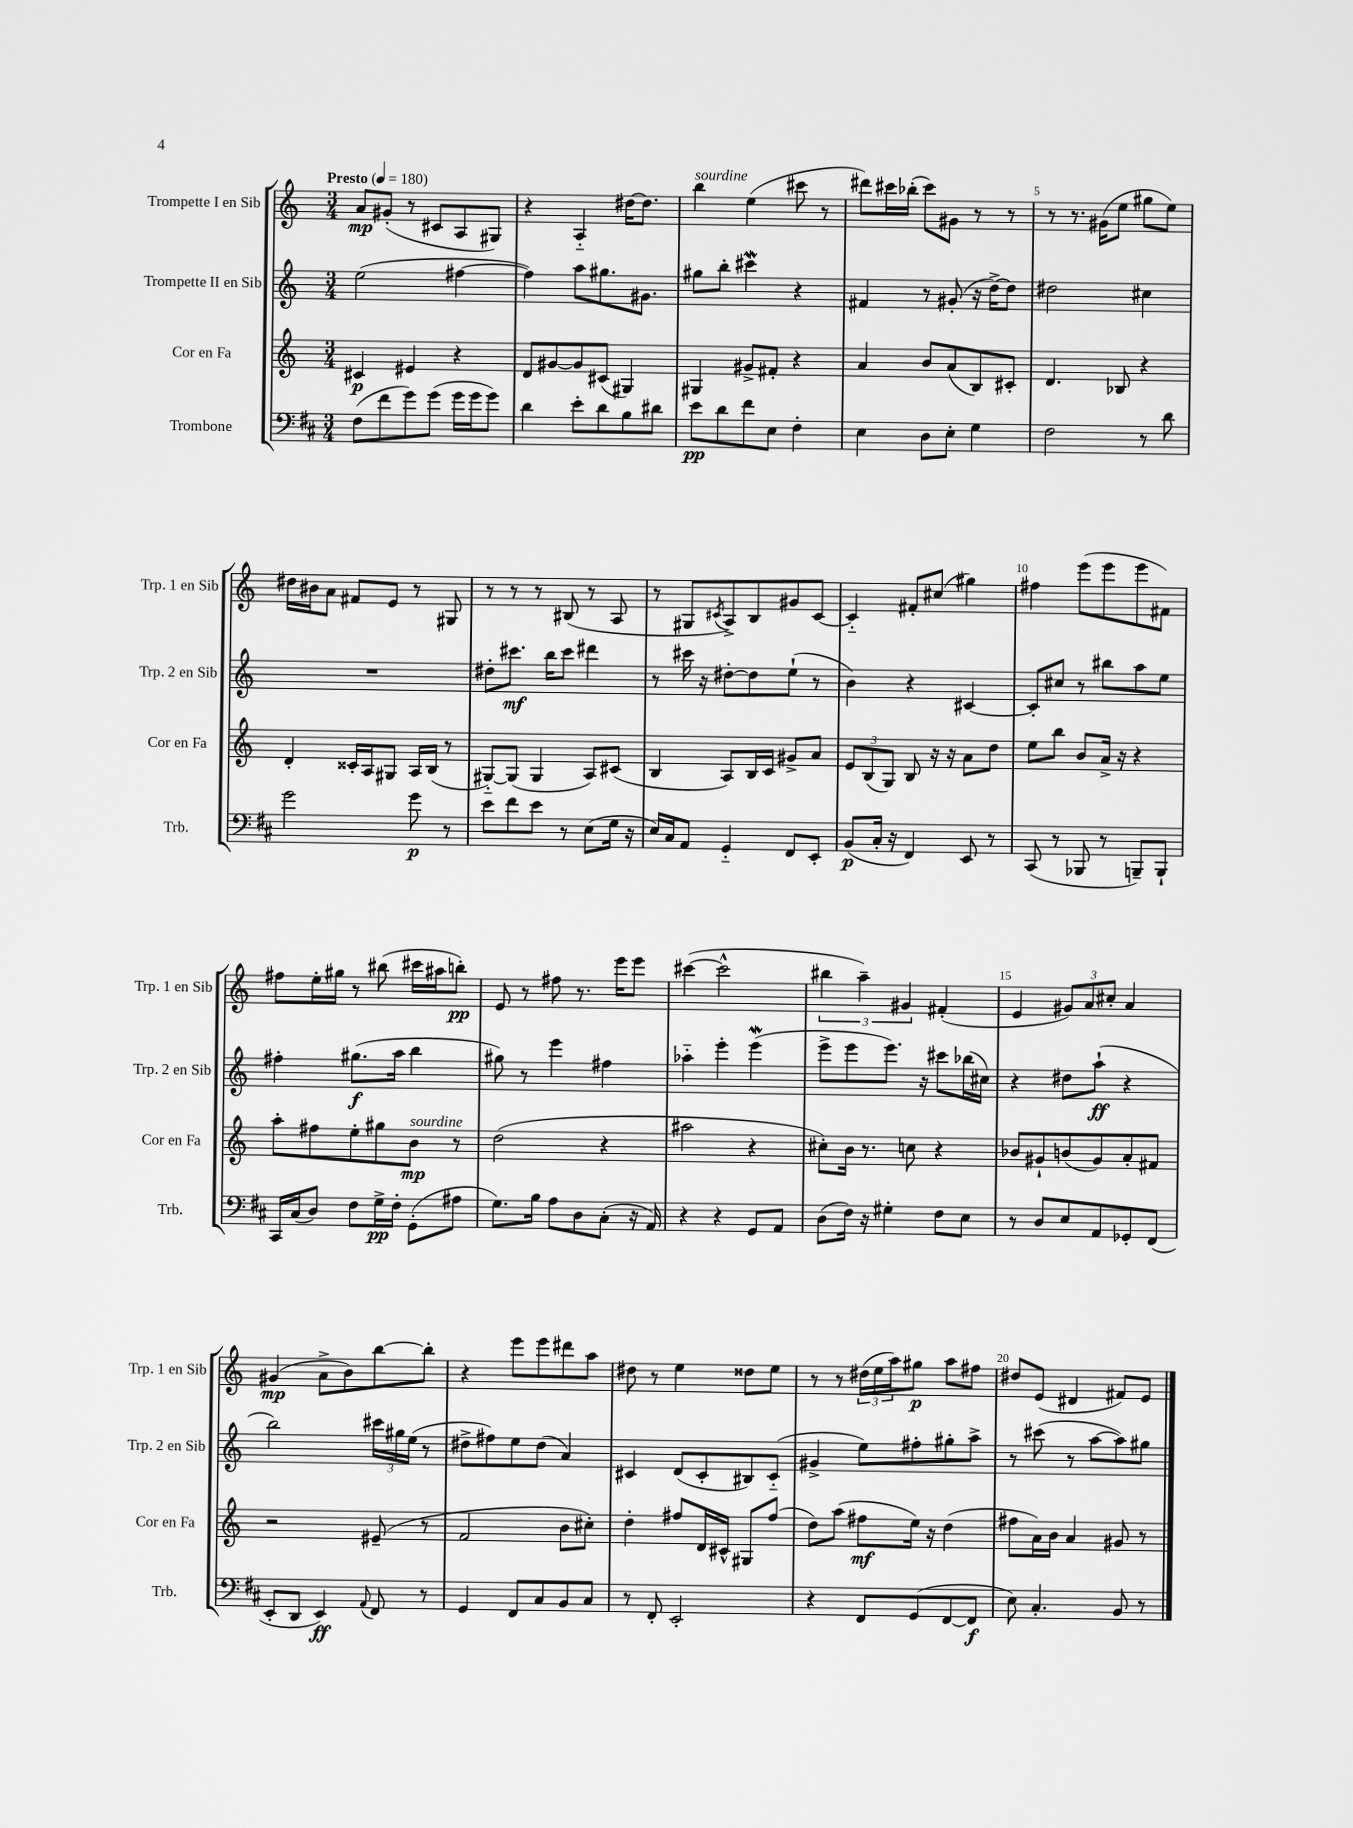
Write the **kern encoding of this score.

**kern	**kern	**kern	**kern
*staff4	*staff3	*staff2	*staff1
*clefF4	*clefG2	*clefG2	*clefG2
*k[f#c#]	*k[]	*k[]	*k[]
*M3/4	*M3/4	*M3/4	*M3/4
*MM180	*MM180	*MM180	*MM180
(8F#	4c#	(2ee	8a
8f#	.	.	(8g#'
8g)	4e#	.	8r
(8g	.	.	8c#
16g	4r	[4ff#	8A
16g	.	.	.
8g)	.	.	8G#)
=	=	=	=
4d	8d	4ff#])	4r
.	[8g#	.	.
8e'	8g#]	8aa	4A'~
8d	(8c#	8.gg#	.
8B	4G#)	.	[16dd#
.	.	8.g#	8.dd#]
8d#	.	.	.
=	=	=	=
8e	4G#	8gg#	4bb
8d	.	8bb'	.
8f#	8g#^	4ccc#	(4ee
8E	8f#'	.	.
4F#'	4r	4r	8ccc#
.	.	.	8r
=	=	=	=
4E	4a	4f#	8ddd#)
.	.	.	16ccc#
.	.	.	(16bb-'
8D	8b	8r	8ccc#)
8E'	(8a	(8g#'	8g#
4G	8B)	16r	8r
.	.	[16dd^)	.
.	8c#'	8dd]	8r
=	=	=	=
2F#	4.d	2dd#	8r
.	.	.	8.r
.	.	.	(16g#
.	8B-	.	8ee
8r	4r	4cc#	8gg#
8d	.	.	8ee)
=	=	=	=
2g	4d'	2.r	16dd#
.	.	.	16b#
.	.	.	8a
.	16c##'	.	8f#
.	16A	.	.
.	8G#	.	8e
8g	16A	.	8r
.	(16B	.	.
8r	8r	.	8G#
=	=	=	=
8e	[8G#'~)	8dd#'	8r
8f#	(8G#]	8.ccc#	8r
8e	4G#	.	8r
.	.	16bb	.
8r	.	8ccc#	(8B#
(8E	8A)	4ddd#	8r
16G	(8c#	.	8A
16r	.	.	.
=	=	=	=
16E)	4B	8r	8r
16C#	.	.	.
8AA	.	16ccc#	8G#
.	.	16r	.
.	.	.	8qc#
4GG'~	8A)	[8dd#'	8A^)
.	16B	8dd#]	8B
.	16c	.	.
8FF#	8g#^	(8ee`	8g#
8EE'	8a	8r	[8c#
=	=	=	=
(8BB	12e	4b)	4c#'~]
.	(12B	.	.
16C#'	.	.	.
.	12G)	.	.
16r	.	.	.
4FF#)	8B	4r	8f#'
.	16r	.	(8cc#
.	16r	.	.
8EE	8a	[4c#	4gg#)
8r	8dd	.	.
=	=	=	=
(8CC#	8ee	8c#']	4ff#
8r	8bb	8cc#	.
8BBB-	8b	8r	(8eee
8r	16a^	8bb#	8eee
.	16r	.	.
8BBB~)	4r	8aa	8eee
8BBB`	.	8ee	8f#)
=	=	=	=
16CC#	8aa'	4ff#'	8ff#
(16C#	.	.	.
8D)	8ff#	.	16ee'
.	.	.	16gg#
8F#	8ee'	(8.gg#	8r
16G^	8gg#	.	(8bb#
16F#'	.	16aa	.
(8GG'	8b	4bb	16ccc#
.	.	.	16aa#
8A#	8r	.	8bb')
=	=	=	=
8.G)	(2dd	8gg#)	8e
.	.	8r	8r
16B	.	.	.
8A	.	4eee	8ff#
8D	.	.	8.r
(8C#'	4r	4ff#	.
.	.	.	16eee
16r	.	.	8eee
16AA)	.	.	.
=	=	=	=
4r	2aa#	4aa-'~	([4ccc#
4r	.	4eee'	2ccc#^^]
8GG	4r	(4eee	.
8AA	.	.	.
=	=	=	=
(8D	8cc#')	8eee^	6bb#
16F#)	16b	8eee	.
.	.	.	6aa~)
16r	8.r	.	.
4G#'	.	8.eee)	.
.	.	.	6g#
.	8cc	.	.
.	.	16r	.
8F#	4r	8ccc#	(4f#'
8E	.	(16bb-	.
.	.	16cc#)	.
=	=	=	=
8r	8b-	4r	4e
8D	8g#`	.	.
8E	(8b	8dd#	12g#)
.	.	.	12a
8AA	8g#)	(8aa`	.
.	.	.	12cc#'
8GG-'	8a'	4r	4a
(8FF#	8f#	.	.
=	=	=	=
8EE'	2r	2bb)	(4g#
8DD	.	.	.
4EE)	.	.	8a^
.	.	.	8b)
8qqAA	.	.	.
8FF#	(8e#~	24ccc#	[8bb
.	.	24gg#	.
.	.	(24ee	.
8r	8r	8r	8bb']
=	=	=	=
4GG	2f	8dd#^	4r
.	.	8ff#)	.
8FF#	.	8ee	8eee
8C#	.	(8dd#	8eee
8BB	8b	4a)	8ddd#
8C#	8cc#')	.	8aa
=	=	=	=
8r	4dd'	4c#	8dd#
8FF#'	.	.	8r
2EE'	8ff#	(8d	4ee
.	16d	8c#'	.
.	16c#^^	.	.
.	8G#	8B#)	8dd##
.	(8ff#	(8c#'~	8ee
=	=	=	=
4r	8dd)	4g#^	8r
.	(8aa	.	8r
8FF#	8ff#	8ee)	(24dd#
.	.	.	24ee
.	.	.	24aa)
(8GG	16ee)	8ff#'	8gg#
.	16r	.	.
[8FF#	(4dd	8gg#'	8aa
8FF#]	.	8aa^	8ff#
=	=	=	=
8E)	8ff#	8r	8dd#
4.C#'	16a)	(8ccc#	(8e
.	16b	.	.
.	4a	8r	4d#
.	.	[8aa	.
8BB	8g#	8aa])	8f#)
8r	8r	8gg#	8e
==	==	==	==
*-	*-	*-	*-
